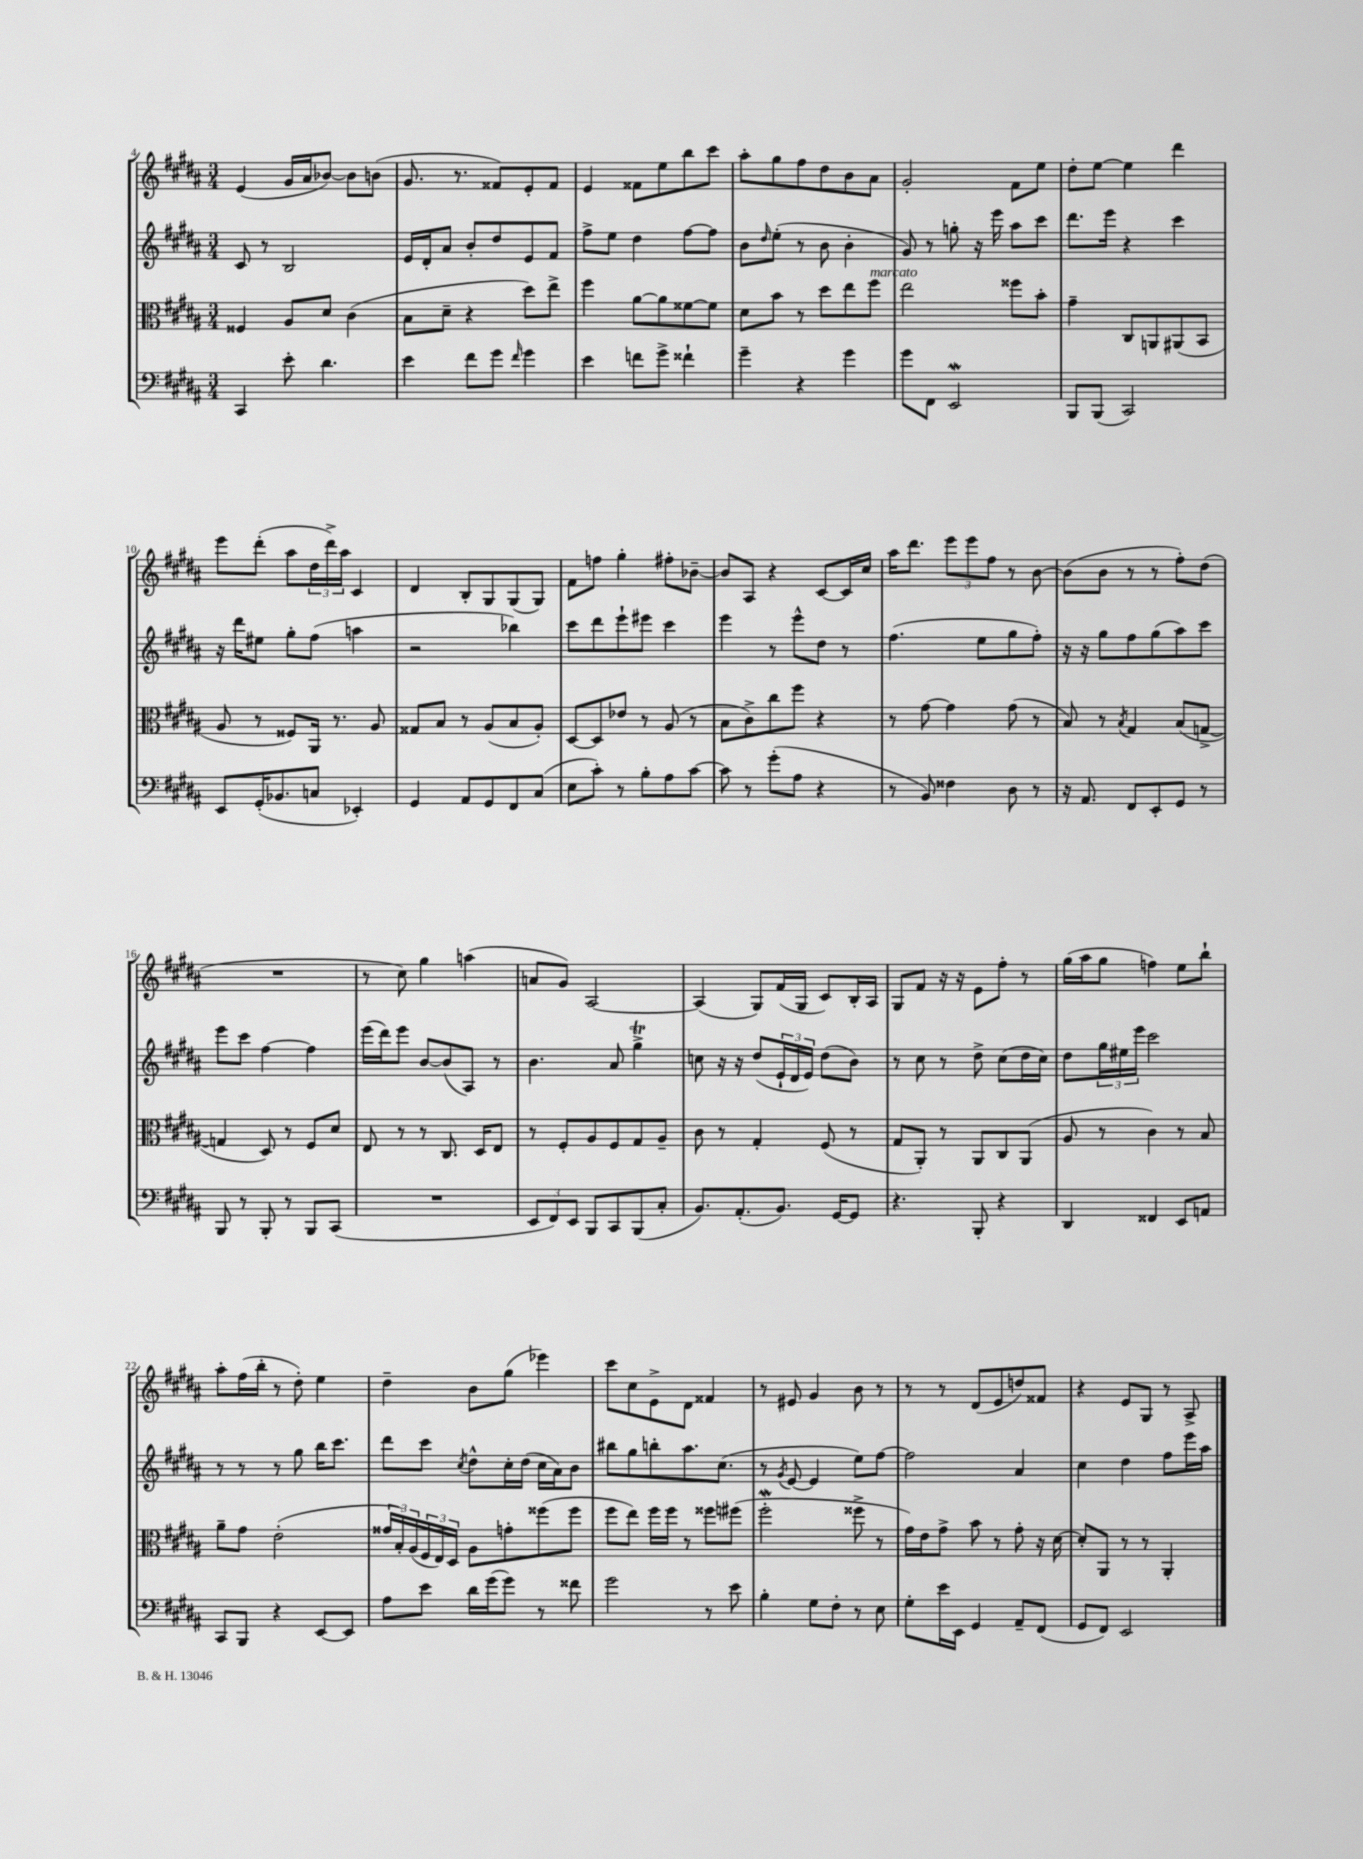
<<
\new StaffGroup <<
\new Staff = "s0" {
    \clef treble \key b \major \numericTimeSignature \time 3/4
    e'4( gis'16 ais'16 bes'8~) bes'8 b'8( |
    gis'8. r8. fisis'8) e'8-. fisis'8 |
    e'4 fisis'8 e''8 b''8 cis'''8 |
    ais''8-. gis''8 fis''8 dis''8 b'8 ais'8 |
    gis'2-. fis'8 e''8 |
    dis''8-. e''8~ e''4 dis'''4 |
    e'''8 dis'''8-.( ais''8 \tuplet 3/2 { dis''16 dis'''16->) ais''16 } cis'4 |
    dis'4 b8-. gis8 gis8( gis8) |
    fis'8 f''8 gis''4-. fis''8-. bes'8~-- |
    bes'8 ais8 r4 cis'8~ cis'16 cis''16 |
    ais''16 dis'''8. \tuplet 3/2 { e'''8 e'''8 fis''8 } r8 b'8~ |
    b'8( b'8 r8 r8 fis''8-.) dis''8( |
    R2. |
    r8 cis''8) gis''4 a''4( |
    a'8 gis'8) ais2~ |
    ais4( gis8) fis'16( gis16 cis'8) b16-. ais16 |
    gis8 fis'8 r16 r16 e'8 fis''8-. r8 |
    gis''16( ais''16 gis''8 f''4) e''8 b''8-! |
    ais''8-. fis''16( b''16-. r8 dis''8-.) e''4 |
    dis''4-- b'8 gis''8( ees'''4) |
    cis'''8 cis''8 e'8-> dis'8 fisis'4 |
    r8 eis'8 gis'4 b'8 r8 |
    r8 r8 dis'8( e'8 d''8) fisis'8 |
    r4 e'8 gis8 r8 ais8-> \bar "|." |
}
\new Staff = "s1" {
    \clef treble \key b \major \numericTimeSignature \time 3/4
    cis'8 r8 b2 |
    e'16 dis'16-. ais'8 b'8-. dis''8 e'8 fis'8 |
    fis''8-> e''8 dis''4 fis''8~ fis''8 |
    b'8 \grace { dis''16 } e''8-.( r8 b'8 b'4-. |
    gis'8) r8 g''8-. r16 e'''16 ais''8 cis'''8 |
    dis'''8. e'''16 r4 cis'''4 |
    r16 dis'''16 eis''8 gis''8-. fis''8( a''4 |
    r2 bes''4) |
    cis'''8 dis'''8 e'''8-! eis'''8 cis'''4 |
    e'''4 r8 e'''8-^ dis''8 r8 |
    fis''4.( e''8 gis''8 fis''8-.) |
    r16 r16 gis''8 fis''8 gis''8( ais''8) cis'''8 |
    e'''8 cis'''8 fis''4~ fis''4 |
    e'''16( dis'''16) e'''8 b'8~ b'8( ais8) r8 |
    b'4. ais'8 gis''4->\trill |
    c''8 r16 r16 dis''8( \tuplet 3/2 { e'16-! dis'16 e'16) } dis''8( b'8) |
    r8 cis''8 r8 dis''8-> cis''8( dis''16 cis''16) |
    dis''8 \tuplet 3/2 { gis''16 eis''16 e'''16 } cis'''2 |
    r8 r8 r8 gis''8 b''16 cis'''8. |
    dis'''8 cis'''8 \acciaccatura { cis''8 } dis''8-^ cis''16-. dis''16( cis''16 ais'16) b'8 |
    bis''8 gis''8 b''8-. ais''8. cis''8.( |
    r8 \acciaccatura { gis'8 } e'8~ e'4 e''8) fis''8~ |
    fis''2 ais'4 |
    cis''4 dis''4 fis''8 e'''16 ais''16 \bar "|." |
}
\new Staff = "s2" {
    \clef alto \key b \major \numericTimeSignature \time 3/4
    fisis4 ais8 dis'8 cis'4( |
    b8 dis'8-- r4 dis''8) e''8-> |
    fis''4 ais'8~ ais'8 fisis'8~ fisis'8 |
    dis'8 b'8 r8 dis''8 e''8 fis''8^\markup { \italic "marcato" } |
    e''2 fisis''8 b'8-. |
    gis'4-- cis8 a,8 ais,8( b,8 |
    ais8 r8 fisis8) ais,16 r8. ais8 |
    gisis8 b8 r8 ais8( b8 ais8-.) |
    dis8~ dis8 ees'8 r8 ais8( r8 |
    b8 cis'8->) cis''8 fis''8 r4 |
    r8 gis'8~ gis'4 gis'8( r8 |
    b8) r8 \acciaccatura { b8 } gis4 b8( g8~-> |
    g4 dis8) r8 fis8 dis'8 |
    e8 r8 r8 cis8. dis16 e8 |
    r8 fis8-. ais8 fis8 gis8 ais8-- |
    cis'8 r8 gis4-. fis8( r8 |
    gis8 ais,8-.) r8 ais,8 cis8 ais,8( |
    ais8 r8 cis'4) r8 b8 |
    ais'8-- gis'8 e'2-.( |
    \tuplet 3/2 { gisis'16 b16-.) ais16( } \tuplet 3/2 { fis16 e16) dis16 } ais8 g'8-. fisis''8( fisis''8 |
    fis''8 e''8) fis''16 fis''16 r8 fisis''8 fis''8( |
    fis''2-.\mordent fisis''8-> r8 |
    gis'16) e'16 gis'8-> b'8 r8 gis'8-. r16 dis'16~ |
    dis'8-. ais,8 r8 r8 ais,4-. \bar "|." |
}
\new Staff = "s3" {
    \clef bass \key b \major \numericTimeSignature \time 3/4
    cis,4 e'8-. dis'4. |
    e'4 fis'8 gis'8 \grace { fis'16 } gis'4 |
    e'4 f'8 gis'8-> fisis'4-! |
    gis'4-- r4 gis'4 |
    gis'8 fis,8 e,2\mordent |
    b,,8 b,,8( cis,2) |
    e,8 gis,16-.( bes,8. c8 ees,4-.) |
    gis,4 ais,8 gis,8 fis,8 cis8( |
    e8 cis'8-.) r8 b8-. ais8 cis'8~ |
    cis'8 r8 gis'8-.( ais8 r4 |
    r8 b,8) fisis4 dis8 r8 |
    r16 ais,8. fis,8 e,8-. gis,8 r8 |
    b,,8 r8 b,,8-. r8 b,,8 cis,8( |
    R2. |
    \tuplet 3/2 { e,8 fis,8) e,8 } b,,8 cis,8 b,,8( cis8-. |
    b,8.) ais,8.-.( b,8.) gis,16~ gis,8 |
    r4. b,,8-. r4 |
    dis,4 fisis,4 e,8 a,8 |
    cis,8 b,,8 r4 e,8~ e,8 |
    ais8 e'8 dis'16 gis'16( gis'8) r8 fisis'8 |
    gis'2 r8 e'8 |
    b4-. gis8 fis8-. r8 e8 |
    gis8-. e'16 e,16 gis,4 ais,8-- fis,8( |
    gis,8 fis,8) e,2 \bar "|." |
}
>>
>>
\layout { \context { \Score currentBarNumber = #4 } }
